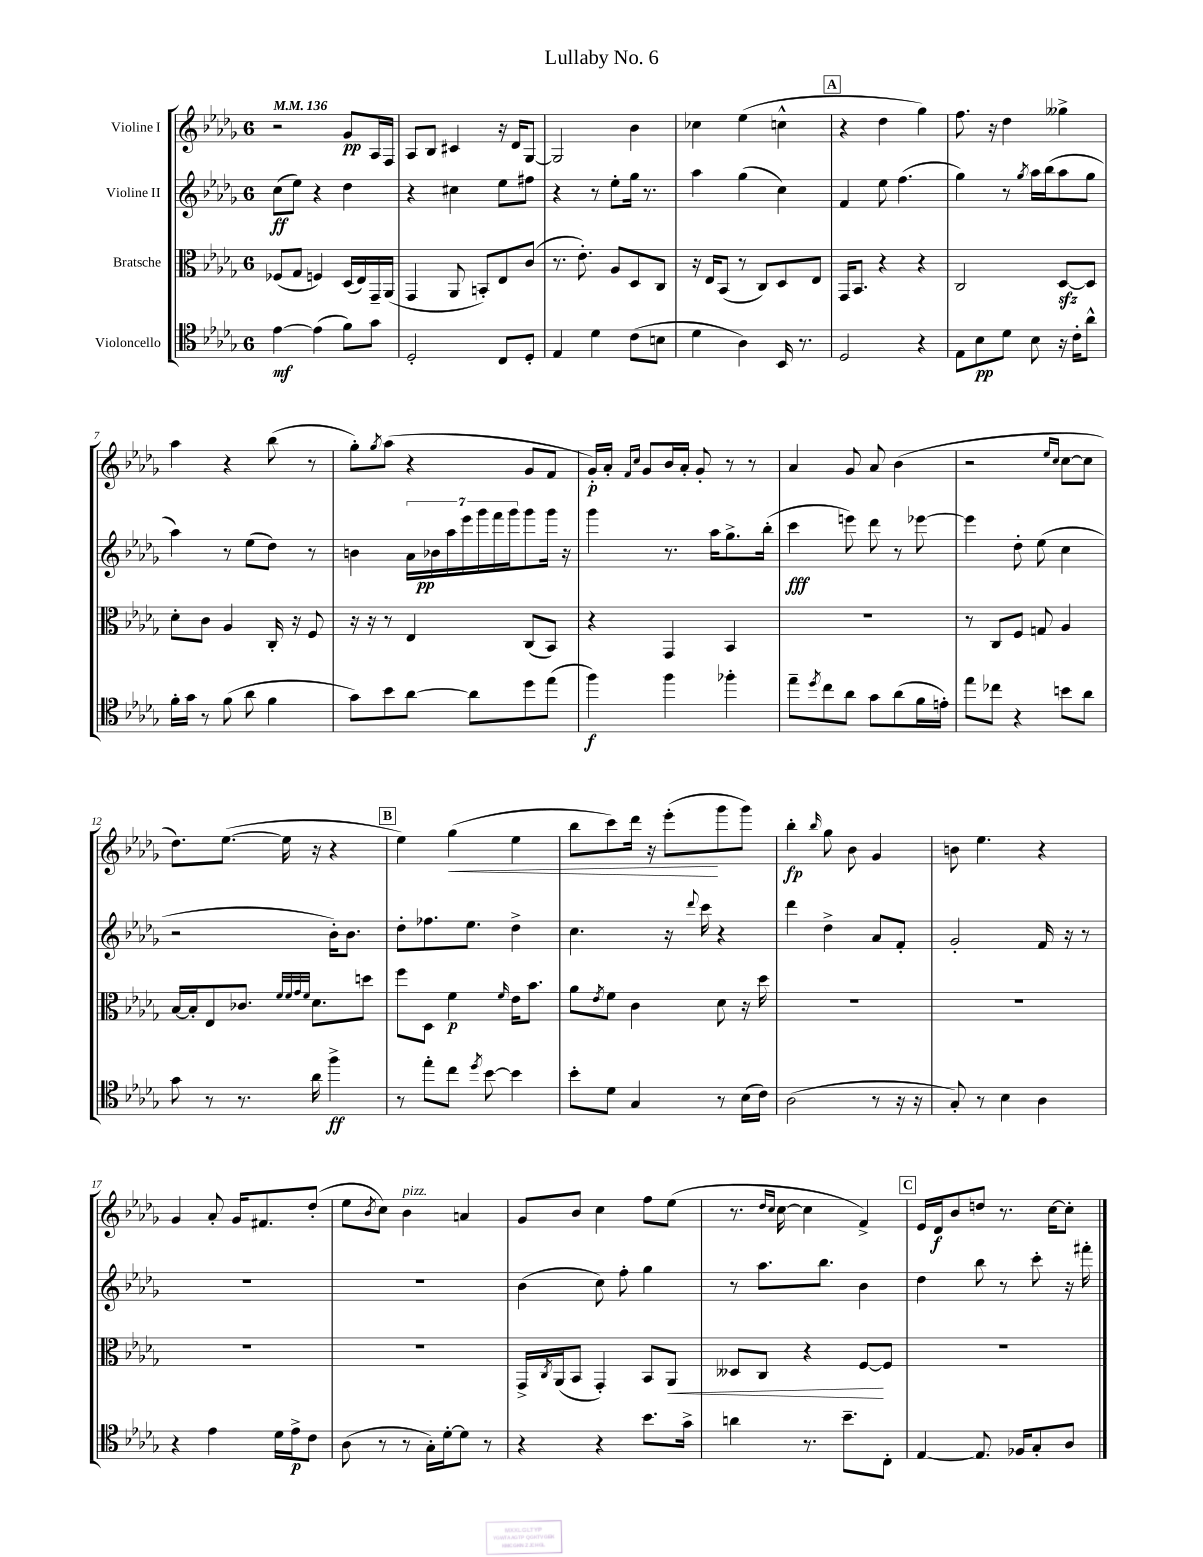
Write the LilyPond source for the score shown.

\header { title = "Lullaby No. 6" }
<<
\new StaffGroup <<
\new Staff = "s0" \with { instrumentName = "Violine I" } {
    \clef treble \key des \major \once \override Staff.TimeSignature.style = #'single-digit \time 6/8 \tempo 4 = 136
    r2 ges'8\pp aes16 f16 |
    aes8 bes8 cis'4 r16 des'16 ges8~ |
    ges2 bes'4 |
    ces''4 ees''4( c''4-^ |
    \mark \markup { \box "A" } r4 des''4 ges''4) |
    f''8. r16 des''4 geses''4-> |
    aes''4 r4 bes''8( r8 |
    ges''8-.) \acciaccatura { ges''8 } aes''8( r4 ges'8 f'8 |
    ges'16-.\p) aes'16-. \grace { f'16 c''16 } ges'8 bes'16 aes'16-. ges'8-. r8 r8 |
    aes'4 ges'8 aes'8 bes'4( |
    r2 \grace { ees''16 c''16 } c''8~ c''8 |
    des''8.) ees''8.~( ees''16 r16 r4 |
    \mark \markup { \box "B" } ees''4) ges''4\<( ees''4 |
    bes''8 c'''8) des'''16 r16 ees'''8-.\!( ges'''8 ges'''8) |
    bes''4-.\fp \grace { bes''16 } ges''8 bes'8 ges'4 |
    b'8 ees''4. r4 |
    ges'4 aes'8-. ges'16 fis'8. des''8-.( |
    ees''8 \acciaccatura { bes'8 } c''8) bes'4^\markup { \italic "pizz." } a'4 |
    ges'8 bes'8 c''4 f''8 ees''8( |
    r8. \grace { des''16 c''16 } c''16~ c''4 f'4->) |
    \mark \markup { \box "C" } ees'16 des'16\f bes'8 d''8 r8. c''16~ c''8-. \bar "|." |
}
\new Staff = "s1" \with { instrumentName = "Violine II" } {
    \clef treble \key des \major \once \override Staff.TimeSignature.style = #'single-digit \time 6/8
    c''8\ff( ees''8) r4 des''4 |
    r4 cis''4 ees''8 fis''8 |
    r4 r8 ees''8-. ges''16 r8. |
    aes''4 ges''4( c''4) |
    \mark \markup { \box "A" } f'4 ees''8 f''4.( |
    ges''4) r8 \acciaccatura { ges''8 } aes''16 bes''16( aes''8 ges''8 |
    aes''4) r8 ees''8( des''8) r8 |
    b'4 \tuplet 7/4 { aes'16 bes'16\pp aes''16 ees'''16 ges'''16 f'''16 ges'''16 } ges'''8 ges'''16 r16 |
    ges'''4 r8. aes''16 ges''8.-> bes''16-.( |
    c'''4\fff e'''8) des'''8 r8 ees'''8~ |
    ees'''4 des''8-. ees''8( c''4 |
    r2 bes'16-.) bes'8. |
    \mark \markup { \box "B" } des''8-. fes''8. ees''8. des''4-> |
    c''4. r16 \appoggiatura { des'''8 } c'''16 r4 |
    des'''4 des''4-> aes'8 f'8-. |
    ges'2-. f'16 r16 r8 |
    R2. |
    R2. |
    bes'4( c''8) f''8-. ges''4 |
    r8 aes''8. bes''8. bes'4 |
    \mark \markup { \box "C" } des''4 bes''8 r8 c'''8-. r16 fis'''16-. \bar "|." |
}
\new Staff = "s2" \with { instrumentName = "Bratsche" } {
    \clef alto \key des \major \once \override Staff.TimeSignature.style = #'single-digit \time 6/8
    fes8( ges8 f4) des16( ees16) ges,16-- aes,16( |
    ges,4 aes,8 b,8-.) ees8 c'8( |
    r8. ees'8.-.) aes8 des8 c8 |
    r16 ees16 bes,8( r8 c8) des8 ees8 |
    \mark \markup { \box "A" } ges,16 bes,8. r4 r4 |
    c2 des8~\sfz des8 |
    des'8-. c'8 aes4 c16-. r16 f8 |
    r16 r16 r8 ees4 c8( bes,8) |
    r4 ges,4 bes,4 |
    R2. |
    r8 c8 f8 g8 aes4 |
    bes16~ bes16-. ees8 ces'8. \grace { f'32 f'32 ges'32 f'32 } des'8. d''8 |
    \mark \markup { \box "B" } f''8 des8 f'4\p \grace { f'16 } ees'16 bes'8. |
    aes'8 \acciaccatura { ees'8 } f'8 c'4 des'8 r16 des''16 |
    R2. |
    R2. |
    R2. |
    R2. |
    ges,16-> \acciaccatura { c8 } aes,16( bes,8 ges,4-.) bes,8 aes,8\< |
    deses8 c8 r4 f8~\! f8 |
    \mark \markup { \box "C" } R2. \bar "|." |
}
\new Staff = "s3" \with { instrumentName = "Violoncello" } {
    \clef tenor \key des \major \once \override Staff.TimeSignature.style = #'single-digit \time 6/8
    ees'4~\mf ees'4( f'8) ges'8 |
    des2-. c8 des8-. |
    ees4 des'4 c'8( b8 |
    des'4 aes4) bes,16 r8. |
    \mark \markup { \box "A" } des2 r4 |
    ees8 bes8\pp des'8 bes8 r16 c'16-. aes'8-^ |
    f'16-. ges'16 r8 f'8( aes'8 f'4 |
    ges'8) bes'8 aes'8~ aes'8 des''8 ees''8( |
    f''4\f) f''4 fes''4-. |
    ees''8-- \acciaccatura { des''8 } c''8 aes'8 ges'8 aes'8( f'16 e'16-.) |
    ees''8 ces''8 r4 b'8 aes'8 |
    ges'8 r8 r8. aes'16 f''4->\ff |
    \mark \markup { \box "B" } r8 ees''8-. c''8 \acciaccatura { des''8 } bes'8~ bes'4 |
    bes'8-. des'8 ges4 r8 bes16( c'16) |
    aes2( r8 r16 r16 |
    ges8-.) r8 bes4 aes4 |
    r4 ees'4 des'16 ees'16->\p c'8 |
    aes8( r8 r8 ges16-.) des'16~-. des'8 r8 |
    r4 r4 bes'8. ges'16-> |
    a'4 r8. bes'8.-- c8-. |
    \mark \markup { \box "C" } ees4~ ees8. fes16 ges8-. aes8 \bar "|." |
}
>>
>>
